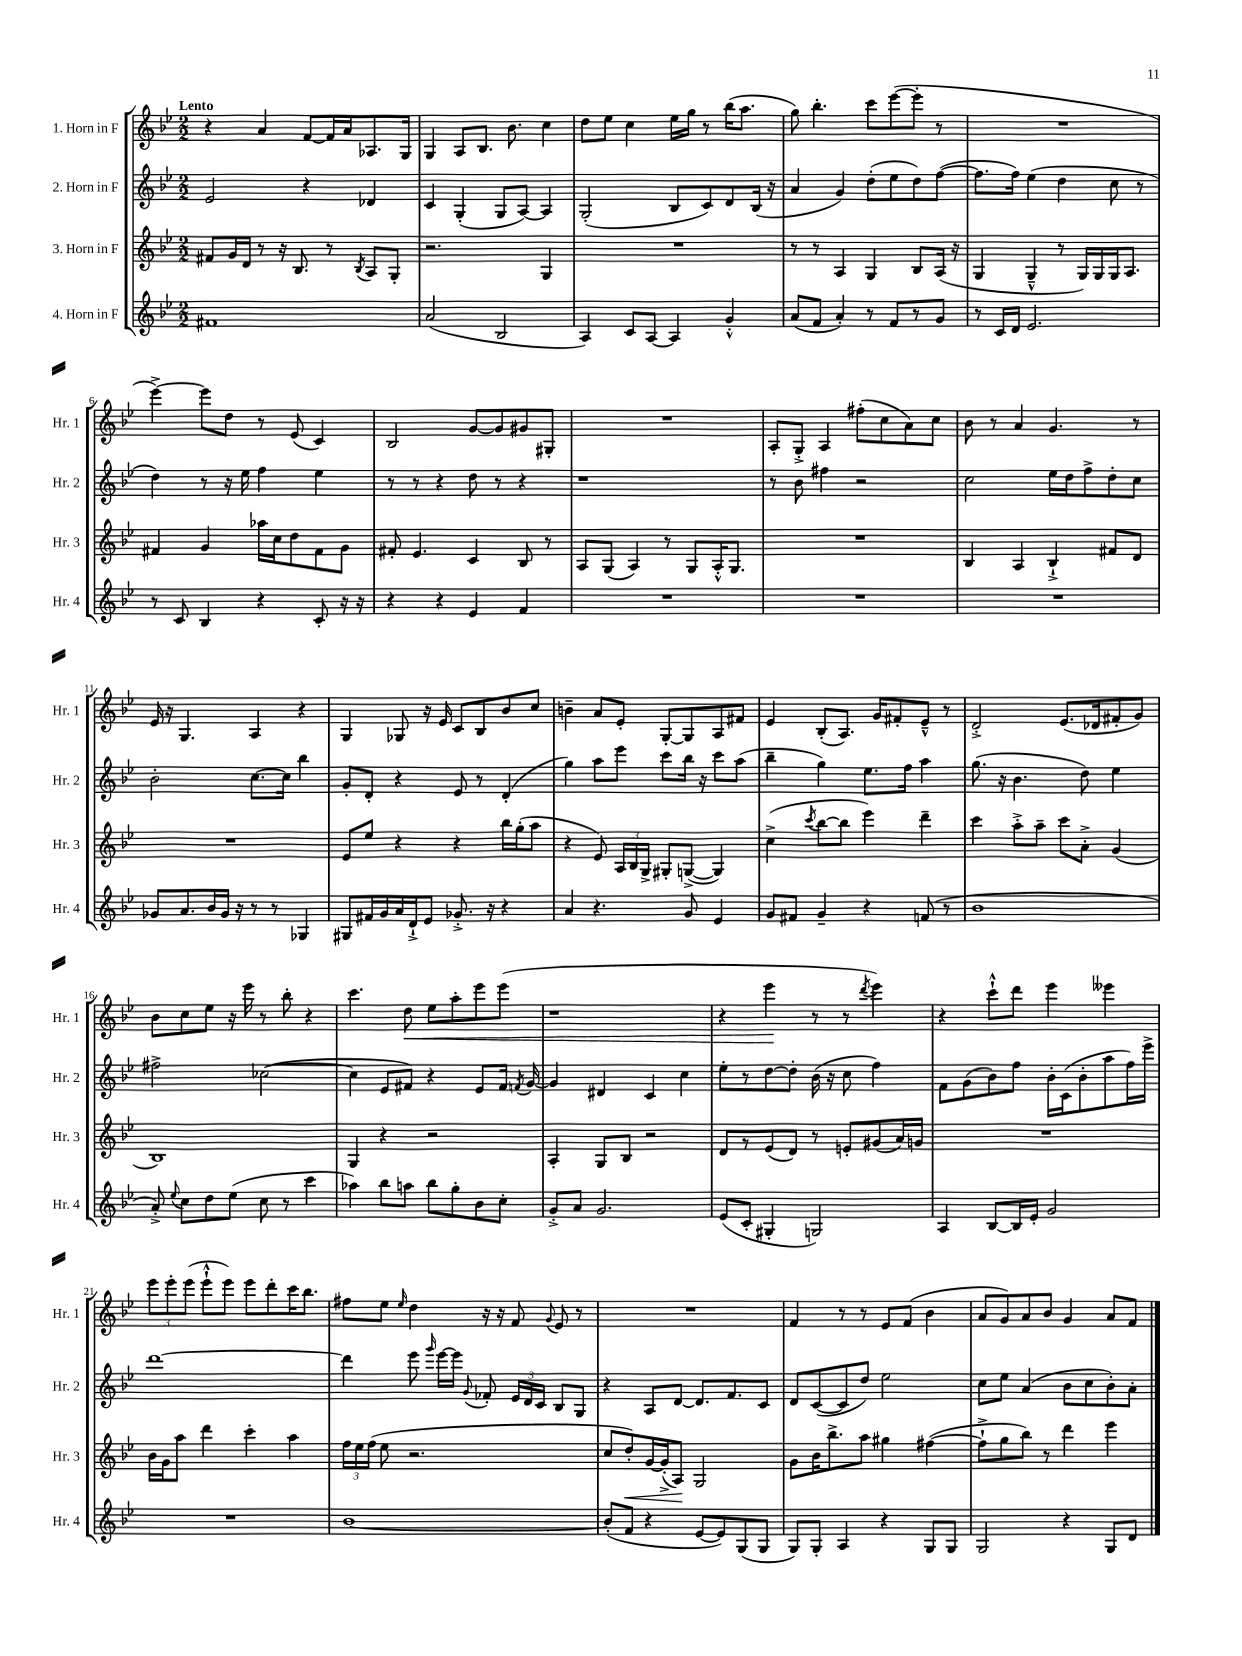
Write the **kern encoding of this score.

**kern	**kern	**kern	**kern
*staff4	*staff3	*staff2	*staff1
*clefG2	*clefG2	*clefG2	*clefG2
*k[b-e-]	*k[b-e-]	*k[b-e-]	*k[b-e-]
*M2/2	*M2/2	*M2/2	*M2/2
1f#	8f#	2e-	4r
.	16g	.	.
.	16d	.	.
.	8r	.	4a
.	16r	.	.
.	8.B-	.	.
.	.	4r	[8f
.	8r	.	16f]
.	.	.	16a
.	8qB-	.	.
.	8A	4d-	8.A-
.	8G'	.	.
.	.	.	16G
=	=	=	=
(2a	2.r	4c	4G
.	.	(4G'	8A
.	.	.	8.B-
2B-	.	8G	.
.	.	.	8.b-
.	.	[8A)	.
.	4G	4A]	4cc
=	=	=	=
4A)	1r	(2G'	8dd
.	.	.	8ee-
8c	.	.	4cc
[8A	.	.	.
4A]	.	8B-	16ee-
.	.	.	16gg
.	.	8c)	8r
4g'^^	.	8d	(16bb-
.	.	.	8.aa
.	.	(16B-	.
.	.	16r	.
=	=	=	=
(8a	8r	4a	8gg)
8f	8r	.	4.bb-'
4a')	4A	4g)	.
8r	4G	(8dd'	8ccc
8f	.	8ee-	([8eee-
8r	8B-	8dd)	8eee-']
8g	(16A	([8ff	8r
.	16r	.	.
=	=	=	=
8r	4G	8.ff]	1r
16c	.	.	.
16d	.	16ff)	.
2.e-	4G~^^	(4ee-	.
.	8r	4dd	.
.	16G)	.	.
.	16G	.	.
.	16G	8cc	.
.	8.A	.	.
.	.	8r	.
=	=	=	=
8r	4f#	4dd)	[4eee-^)
8c	.	.	.
4B-	4g	8r	8eee-]
.	.	16r	8dd
.	.	16ee-	.
4r	16aa-	4ff	8r
.	16cc	.	.
.	8dd	.	(8e-
8c'	8f#	4ee-	4c)
16r	8g	.	.
16r	.	.	.
=	=	=	=
4r	8f#'	8r	2B-
.	4.e-	8r	.
4r	.	4r	.
4e-	4c	8dd	[8g
.	.	8r	8g]
4f	8B-	4r	8g#
.	8r	.	8G#'
=	=	=	=
1r	8A	1r	1r
.	(8G	.	.
.	4A)	.	.
.	8r	.	.
.	8G	.	.
.	16A'^^	.	.
.	8.G	.	.
=	=	=	=
1r	1r	8r	8A'
.	.	8b-	8G'^
.	.	4ff#	4A
.	.	2r	(8ff#'
.	.	.	8cc
.	.	.	8a)
.	.	.	8cc
=	=	=	=
1r	4B-	2cc	8b-
.	.	.	8r
.	4A	.	4a
.	4B-`^	16ee-	4.g
.	.	16dd	.
.	.	8ff^	.
.	8f#	8dd'	.
.	8d	8cc	8r
=	=	=	=
8g-	1r	2b-'	16e-
.	.	.	16r
8.a	.	.	4.G
16b-	.	.	.
16g-	.	.	.
16r	.	.	.
8r	.	[8.cc	4A
8r	.	.	.
.	.	16cc]	.
4G-	.	4bb-	4r
=	=	=	=
8G#	8e-	8g'	4G
16f#	8ee-	8d'	.
16g	.	.	.
16a	4r	4r	8G-
16d`^	.	.	.
8e-	.	.	16r
.	.	.	16e-
8.g-'^	4r	8e-	8c
.	.	8r	8B-
16r	.	.	.
4r	16bb-	(4d'	8b-
.	(16gg'	.	.
.	8aa	.	8cc
=	=	=	=
4a	4r	4gg)	4b~
4.r	8e-)	8aa	8a
.	24A	8eee-	8e-'
.	24B-	.	.
.	24G^	.	.
.	8G#'	8ccc	[8G'
8g	([8G^	16bb-	8G]
.	.	16r	.
4e-	4G])	8ccc	8A
.	.	(8aa	8f#
=	=	=	=
8g	(4cc^	4bb-~	4e-
8f#	.	.	.
.	8qccc	.	.
4g~	[8bb-	4gg)	(8B-'
.	8bb-]	.	8.A)
4r	4eee-)	8.ee-	.
.	.	.	16g
.	.	.	8f#'
.	.	16ff	.
(8f	4ddd~	4aa	8e-~^^
8r	.	.	8r
=	=	=	=
1b-	4ccc	(8.gg	2d'^
.	.	16r	.
.	8aa'^	4.b-	.
.	8aa~	.	.
.	8ccc	.	(8.e-
.	8a'^	8dd)	.
.	.	.	16d-
.	(4g	4ee-	8f#'
.	.	.	8g)
=	=	=	=
8a'^)	1B-)	2ff#^	8b-
8qqee-	.	.	.
8cc	.	.	8cc
8dd	.	.	8ee-
(8ee-	.	.	16r
.	.	.	16eee-
8cc	.	([2cc-	8r
8r	.	.	8bb-'
4ccc	.	.	4r
=	=	=	=
4aa-)	4G	4cc-]	4.ccc
8bb-	4r	8e-	.
8aa	.	8f#)	8dd
8bb-	2r	4r	8ee-
8gg'	.	.	8aa'
8b-	.	8e-	8eee-
8cc'	.	16f#	(8eee-
.	.	8qf	.
.	.	[16g	.
=	=	=	=
8g'^	4A'	4g]	1r
8a	.	.	.
2.g	8G	4d#	.
.	8B-	.	.
.	2r	4c	.
.	.	4cc	.
=	=	=	=
(8e-	8d	8ee-'	4r
8c'	8r	8r	.
4G#'	(8e-	[8dd	4eee-
.	8d)	8dd']	.
2G)	8r	(16b-	8r
.	.	16r	.
.	8e'	8cc	8r
.	.	.	8qddd
.	(8g#	4ff)	4eee-)
.	16a)	.	.
.	16g	.	.
=	=	=	=
4A	1r	8f	4r
.	.	(8g	.
[8B-	.	8b-)	8ccc`^^
16B-]	.	8ff	8ddd
16e-'	.	.	.
2g	.	16b-'	4eee-
.	.	(16c	.
.	.	8b-'	.
.	.	8aa	4eee--
.	.	16ff)	.
.	.	16eee-^	.
=	=	=	=
1r	16b-	[1ddd	12eee-
.	16g	.	.
.	.	.	12eee-'
.	8aa	.	.
.	.	.	(12eee-
.	4ddd	.	8eee-`^^
.	.	.	8eee-)
.	4ccc'	.	8eee-
.	.	.	8ddd'
.	4aa	.	16ccc
.	.	.	8.bb-
=	=	=	=
[1b-	24ff	4ddd]	8ff#
.	24ee-	.	.
.	(24ff	.	.
.	8ee-	.	8ee-
.	.	.	16qqee-
.	2.r	8eee-	4dd
.	.	16qqggg	.
.	.	[16eee-	.
.	.	16eee-]	.
.	.	8qqg	.
.	.	8f-'	16r
.	.	.	16r
.	.	24e-	8f
.	.	24d	.
.	.	24c	.
.	.	.	8qqg
.	.	8B-	8e-
.	.	8G	8r
=	=	=	=
(8b-']	8cc	4r	1r
8f	8dd')	.	.
4r	[16g	8A	.
.	(16g'^]	.	.
.	8A)	[8d	.
[8e-	2G	8.d]	.
8e-])	.	.	.
.	.	8.f	.
(8G	.	.	.
8G	.	8c	.
=	=	=	=
8G)	8g	8d	4f
8G'	16b-	([8c	.
.	8.bb-^	.	.
4A	.	8c]	8r
.	8aa	8dd)	8r
4r	4gg#	2ee-	8e-
.	.	.	(8f
8G	([4ff#	.	4b-
8G	.	.	.
=	=	=	=
2G	8ff#`^]	8cc	8a
.	8gg	8ee-	8g)
.	8bb-)	(4a	8a
.	8r	.	8b-
4r	4ddd	8b-	4g
.	.	8cc	.
8G	4eee-	8b-')	8a
8d	.	8a'	8f
==	==	==	==
*-	*-	*-	*-
